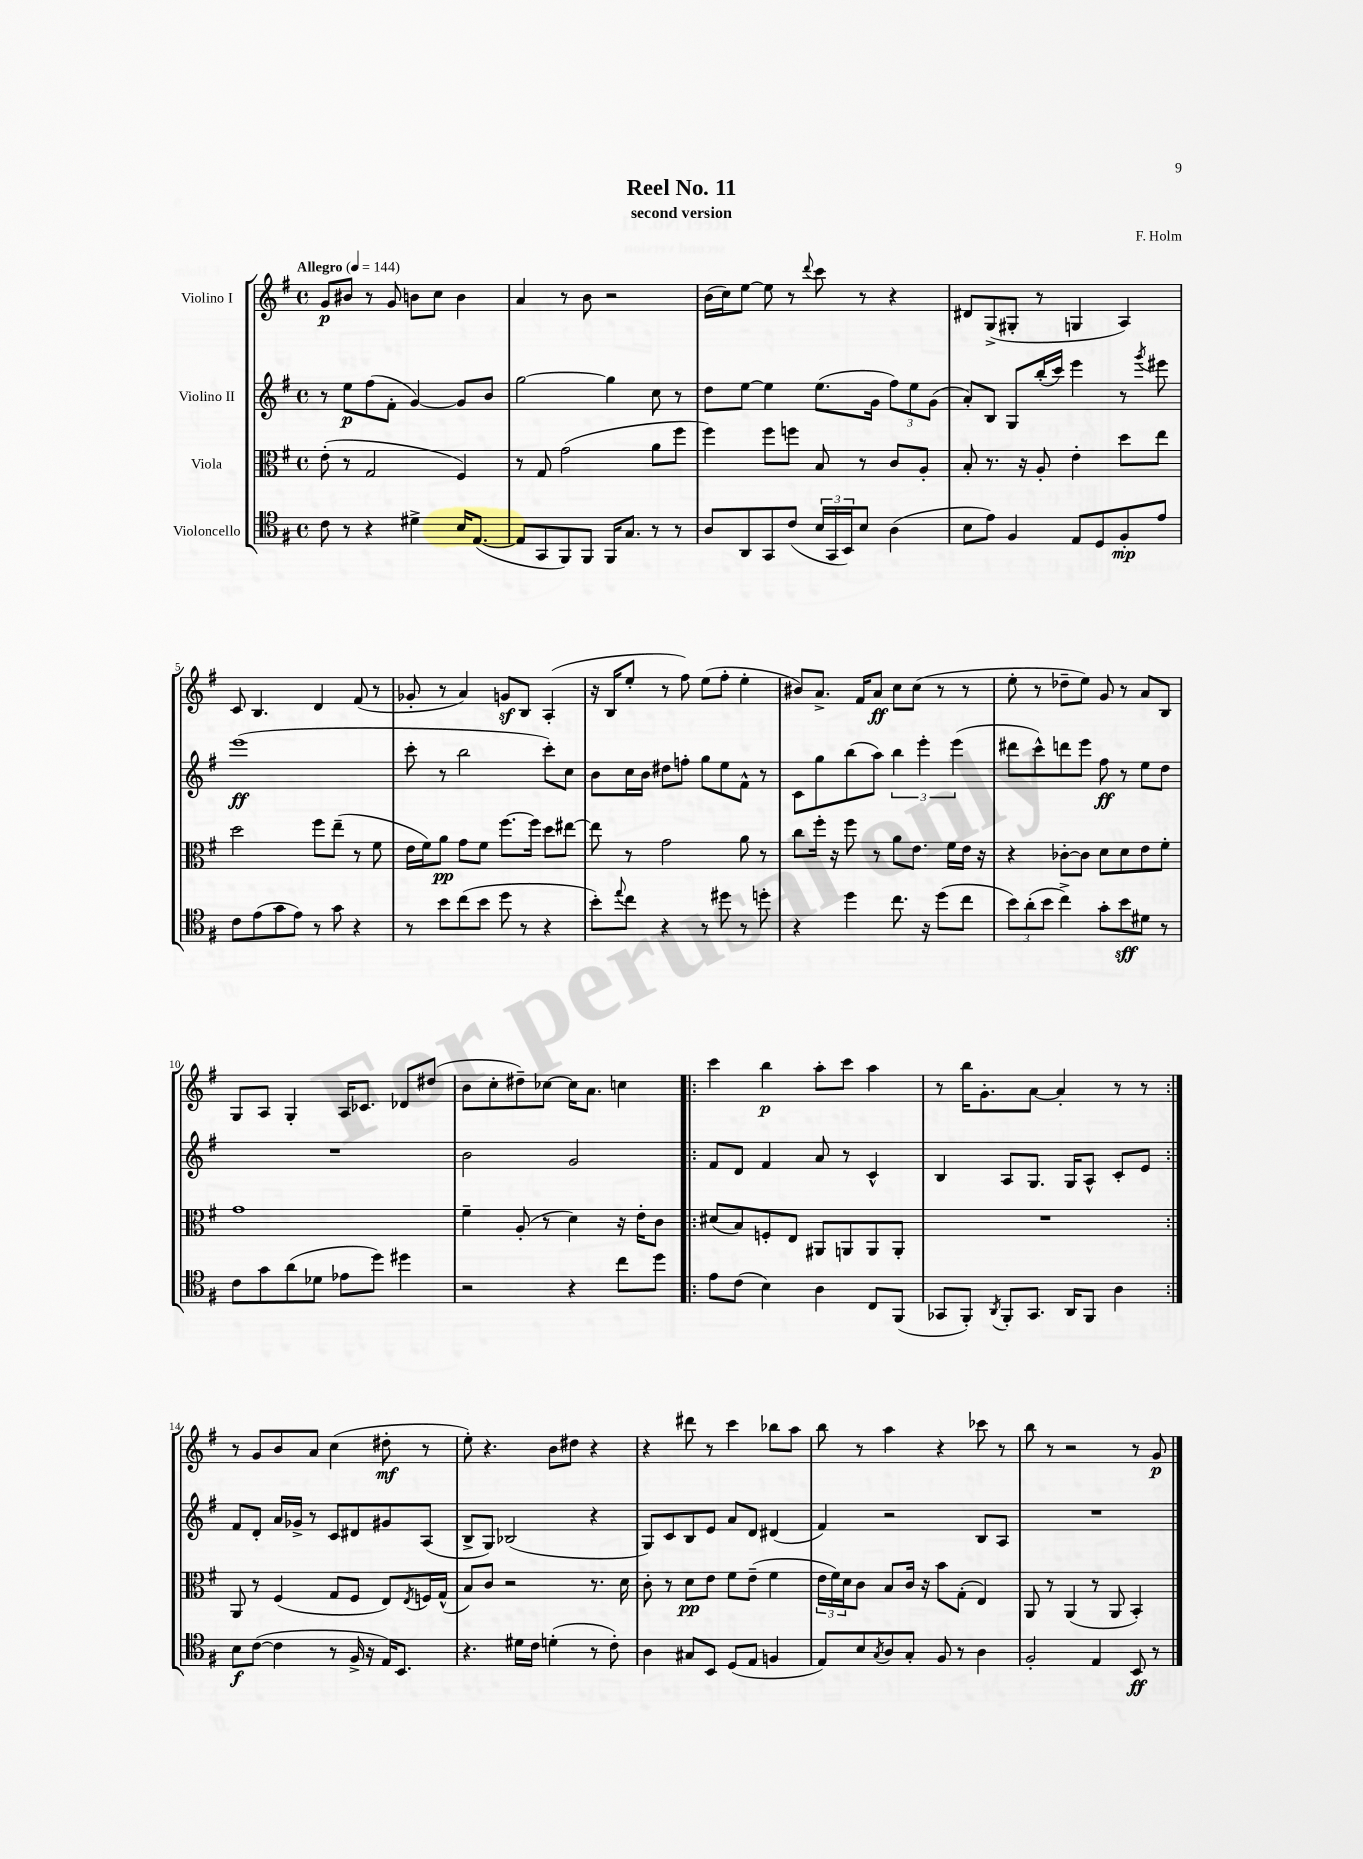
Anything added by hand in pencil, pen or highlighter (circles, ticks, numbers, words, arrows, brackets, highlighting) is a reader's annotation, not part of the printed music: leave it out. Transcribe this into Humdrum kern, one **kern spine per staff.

**kern	**kern	**kern	**kern
*staff4	*staff3	*staff2	*staff1
*clefC4	*clefC3	*clefG2	*clefG2
*k[f#]	*k[f#]	*k[f#]	*k[f#]
*M4/4	*M4/4	*M4/4	*M4/4
*met(c)	*met(c)	*met(c)	*met(c)
*MM144	*MM144	*MM144	*MM144
8c\	(8e'\	8r	8g/L
8r	8r	8ee\L	8b#/J
4r	2G/	(8ff#\	8r
.	.	8f#'\J	8g/
4d#^\	.	[4g/)	8b\L
.	.	.	8cc\J
16B/LK	4F#/)	8g/]L	4b\
([8.E/J	.	.	.
.	.	8b/J	.
=	=	=	=
8E/]L	8r	[2gg\	4a/
8GG/	8G/	.	.
8FF#/)	(2g\	.	8r
8FF#/J	.	.	8b\
16FF#/LK	.	4gg\]	2r
8.G/J	.	.	.
8r	8a\L	8cc\	.
8r	8ff#\J	8r	.
=	=	=	=
8A/L	4ff#\)	8dd\L	(16b\LL
.	.	.	16cc\J)
8AA/	.	[8ee\J	[8ee\J
8GG/	8ff#\L	4ee\]	8ee\]
(8c/J	8ff\J	.	8r
.	.	.	8qqddd/
24B/LL	8B/	(8.ee\L	8ccc\
24GG/	.	.	.
24BB/J)	.	.	.
8B/J	8r	.	8r
.	.	16g\Jk	.
(4A\	8c/L	12ff#\L)	4r
.	.	12ee\	.
.	8A'/J	.	.
.	.	(12g\J	.
=	=	=	=
8B\L	8B'/	8a'/L)	8d#/L
8e\J)	8.r	8B/J	(8G^/
4F#/	.	8G/L	8G#'/J
.	16r	.	.
.	8A'/	(16bb'/L	8r
.	.	16ccc/JJ)	.
8E/L	4e'\	4eee\	4G/
8D/	.	.	.
8F#'/	8dd\L	8r	4A/)
.	.	8qggg/	.
8e/J	8ee\J	8eee#\	.
=	=	=	=
8c\L	2dd\	(1eee	8c/
(8e\	.	.	4.B/
8g\	.	.	.
8e\J)	.	.	.
8r	8ff#\L	.	4d/
8g\	(8ee~\J	.	.
4r	8r	.	(8f#/
.	8f#\	.	8r
=	=	=	=
8r	16e\LL	8ccc'\	8g-'/
.	16f#\J)	.	.
8b\L	8a\J	8r	8r
(8cc\	8g\L	2bb\	4a/)
8b\J	8f#\J	.	.
8dd\	[8.ff#\L	.	8g/L
8r	.	.	8B/J
.	16ff#\]Jk	.	.
4r	8dd\L	8ccc'\L)	(4A'/
.	[8ee#\J	8cc\J	.
=	=	=	=
8b'\L)	8ee#\]	8b\L	16r
.	.	.	16B/LK
8qqee/	.	.	.
8cc\J	8r	16cc\L	8ee'/J
.	.	16b\JJ	.
4r	2g\	8dd#\L	8r
.	.	8ff'\J	8ff#\)
8r	.	8gg\L	(8ee\L
8dd#\	.	8ee\	8ff#'\J
8r	8a\	8f#^^\J	4ee'\
8dd'\	8r	8r	.
=	=	=	=
4r	8cc\L	8c\L	8b#/L)
.	16ff#'\Jk	8gg\	8.a^/J
.	16r	.	.
4dd\	8ff#\	(8bb\	.
.	.	.	16f#/LK
.	8r	8aa\J)	8a/J
8.cc\	8a\L	6bb\	8cc\L
.	8.e\J	.	(8cc\J
.	.	6eee'\	.
16r	.	.	.
(8dd\L	.	.	8r
.	16f#\LL	.	.
.	.	(6eee\	.
8cc\J	16e\JJ	.	8r
.	16r	.	.
=	=	=	=
12b\L)	4r	8ddd#\L	8ee'\
(12a'\	.	.	.
.	.	8ccc^^\)	8r
12b\J	.	.	.
4cc^\)	[8c-'\L	8ddd\	8dd-~\L
.	8c-\]J	8eee\J	8ee\J)
8g'\L	8d\L	8ff#\	8g/
8b\	8d\	8r	8r
8d#\J	8e\	8ee\L	8a/L
8r	8f#'\J	8dd\J	8B/J
=	=	=	=
8c\L	1g	1r	8G/L
8g\	.	.	8A/J
(8a\	.	.	4G'/
8d-\J	.	.	.
8e-\L	.	.	16A/LK
.	.	.	8.c-/J
8dd\J)	.	.	.
4dd#\	.	.	8d-/L
.	.	.	(8dd#/J
=	=	=	=
2r	4f#~\	2b\	8b\L
.	.	.	8cc'\
.	(8A'/	.	8dd#~\)
.	8r	.	[8cc-\J
4r	4d\)	2g/	16cc-\]LK
.	.	.	8.a\J
8cc\L	16r	.	4cc\
.	16e'\LK	.	.
8dd\J	8c\J	.	.
=!|:	=!|:	=!|:	=!|:
8e\L	(8d#/L	8f#/L	4ccc\
(8c\J	8B/)	8d/J	.
4B\)	8F'/	4f#/	4bb\
.	8E/J	.	.
4A\	8AA#/L	8a/	8aa'\L
.	8AA/	8r	8ccc\J
8C/L	8AA/	4c^^/	4aa\
(8FF#/J	8AA'/J	.	.
=	=	=	=
8GG-/L	1r	4B/	8r
8FF#'/J)	.	.	16bb\LK
.	.	.	8.g'\
8qAA/	.	.	.
8FF#'/L	.	8A/L	.
8.GG-/J	.	8.G/J	[8a\J
.	.	.	4a'/]
16AA/LK	.	16G/LK	.
8FF#/J	.	8A^^/J	.
4A\	.	8c'/L	8r
.	.	8e/J	8r
=:|!	=:|!	=:|!	=:|!
8B\L	8AA/	8f#/L	8r
([8c\J	8r	8d'/J	8g/L
4c\]	(4F#/	16a/LL	8b/
.	.	16g-^/JJ	.
.	.	8r	8a/J
8r	8G/L	8c/L	(4cc\
16F#^/	8F#/J	8d#/	.
16r	.	.	.
16E/LK)	8E/L)	8g#/	8dd#'\
8.BB/J	.	.	.
.	8qE/	.	.
.	16F/L	(8A/J	8r
.	(16G^^/JJ	.	.
=	=	=	=
4.r	8B/L)	8B^/L	8ee'\)
.	8c/J	8G/J)	4.r
.	2r	(2B-/	.
16d#\LL	.	.	.
16c\JJ	.	.	.
(4d'\	.	.	8b\L
.	.	.	8dd#\J
8r	8.r	4r	4r
8c'\)	.	.	.
.	16d\	.	.
=	=	=	=
4A\	8c'\	8G/L)	4r
.	8r	8c/	.
8G#/L	8d\L	8B/	8ddd#\
8BB/J	8e\J	8e/J	8r
(8D/L	8f#\L	8a/L	4ccc\
8E/J	(8e~\J	8d/J	.
4F/	4f#\	(4d#/	8bb-\L
.	.	.	8aa\J
=	=	=	=
8E/L)	24e\LL	4f#/)	8bb\
.	24f#\)	.	.
.	24d\J	.	.
8B/	8c\J	.	8r
8qG/	.	.	.
8A/	8B/L	2r	4aa\
8G'/J	16c/Jk	.	.
.	16r	.	.
8F#/	8b\L	.	4r
8r	(8G'\J	.	.
4A\	4E/)	8B/L	8ccc-\
.	.	8A/J	8r
=	=	=	=
2F#'/	8AA/	1r	8bb\
.	8r	.	8r
.	(4AA/	.	2r
4E/	8r	.	.
.	8AA/	.	.
8BB/	4BB'/)	.	8r
8r	.	.	8g/
==	==	==	==
*-	*-	*-	*-
